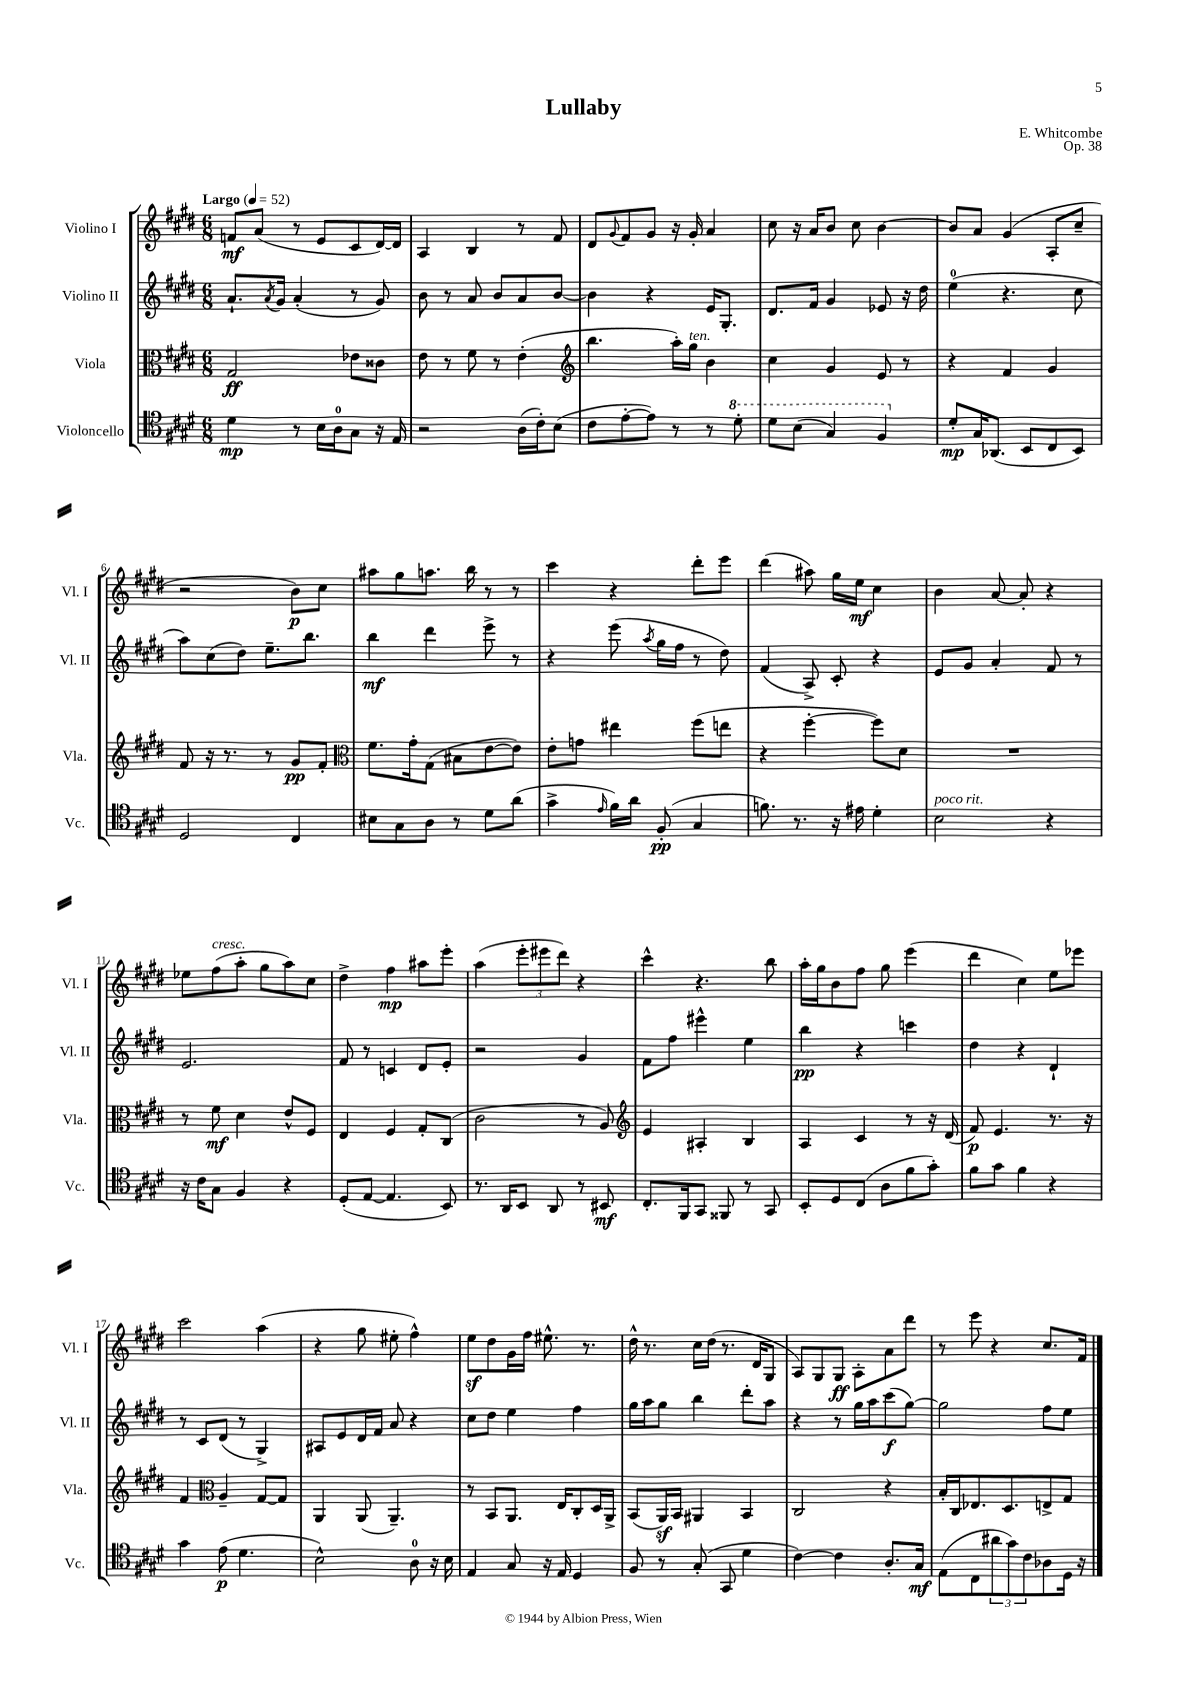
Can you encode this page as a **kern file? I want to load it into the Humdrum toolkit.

**kern	**dynam	**kern	**dynam	**kern	**dynam	**kern	**dynam
*part4	*part4	*part3	*part3	*part2	*part2	*part1	*part1
*staff4	*staff4	*staff3	*staff3	*staff2	*staff2	*staff1	*staff1
*I"Violoncello	*	*I"Viola	*	*I"Violino II	*	*I"Violino I	*
*I'Vc.	*	*I'Vla.	*	*I'Vl. II	*	*I'Vl. I	*
*clefC4	*	*clefC3	*	*clefG2	*	*clefG2	*
*k[f#c#g#d#]	*	*k[f#c#g#d#]	*	*k[f#c#g#d#]	*	*k[f#c#g#d#]	*
*M6/8	*	*M6/8	*	*M6/8	*	*M6/8	*
*MM52	*	*MM52	*	*MM52	*	*MM52	*
=1	=1	=1	=1	=1	=1	=1	=1
!	!	!	!	!	!	!LO:TX:a:B:t=Largo	!
4d#\	mp	2G#/	ff	8.a`/L	.	8fn/L	mf
.	.	.	.	.	.	(8a/J	.
.	.	.	.	8qa/	.	.	.
.	.	.	.	16g#/Jk	.	.	.
8r	.	.	.	(4a'/	.	8r	.
16B\LL	.	.	.	.	.	8e/L	.
16A\J	.	.	.	.	.	.	.
8G#\J	.	8e-X\L	.	8r	.	8c#/	.
16r	.	8c##X\J	.	8g#/)	.	[16d#/L)	.
16E/	.	.	.	.	.	16d#/JJ]	.
=2	=2	=2	=2	=2	=2	=2	=2
2r	.	8e\	.	8b\	.	4A/	.
.	.	8r	.	8r	.	.	.
.	.	8f#\	.	8a/	.	4B/	.
.	.	8r	.	8b/L	.	.	.
(16A\LL	.	(4e'\	.	8a/	.	8r	.
16c#'\J)	.	.	.	.	.	.	.
(8B\J	.	.	.	[8b/J	.	8f#/	.
=3	=3	=3	=3	=3	=3	=3	=3
*	*	*clefG2	*	*	*	*	*
8c#\L	.	4.bb\	.	4b\]	.	8d#/L	.
.	.	.	.	.	.	8qqg#/	.
[8e'\	.	.	.	.	.	8f#/	.
8e\J])	.	.	.	4r	.	8g#/J	.
8r	.	16aa'\LL)	.	.	.	16r	.
!	!	!LO:TX:a:i:t=ten.	!	!	!	!	!
.	.	16gg#\JJ	.	.	.	16g#'/	.
8r	.	4b\	.	16e/KL	.	4a/	.
.	.	.	.	8.G#'/J	.	.	.
*8va	*	*	*	*	*	*	*
8dd#'\	.	.	.	.	.	.	.
=4	=4	=4	=4	=4	=4	=4	=4
8dd#\L	.	4cc#\	.	8.d#/L	.	8cc#\	.
(8b\J	.	.	.	.	.	16r	.
.	.	.	.	16f#/Jk	.	16a/KL	.
4g#/)	.	4g#/	.	4g#/	.	8b/J	.
.	.	.	.	.	.	8cc#\	.
4f#/	.	8e/	.	8e-X/	.	[4b\	.
.	.	8r	.	16r	.	.	.
.	.	.	.	16dd#\	.	.	.
=5	=5	=5	=5	=5	=5	=5	=5
*X8va	*	*	*	*	*	*	*
8d#'/L	mp	4r	.	(4ee\	.	8b/L]	.
16G#/K	.	.	.	.	.	8a/J	.
(8.AA-X/J	.	.	.	.	.	.	.
.	.	4f#/	.	4.r	.	(4g#/	.
8BB/L	.	.	.	.	.	.	.
8C#/	.	4g#/	.	.	.	8A'/L	.
8BB/J)	.	.	.	8cc#\	.	8cc#~/J	.
!!LO:LB:g=z
=6	=6	=6	=6	=6	=6	=6	=6
2D#/	.	8f#/	.	8aa\L)	.	2r	.
.	.	16r	.	(8cc#\	.	.	.
.	.	8.r	.	.	.	.	.
.	.	.	.	8dd#\J)	.	.	.
.	.	8r	.	8.ee~\L	.	.	.
4C#/	.	8g#/L	pp	.	.	8b\L)	p
.	.	.	.	8.bb\J	.	.	.
.	.	8f#'/J	.	.	.	8cc#\J	.
=7	=7	=7	=7	=7	=7	=7	=7
*	*	*clefC3	*	*	*	*	*
8B#X\L	.	8.f#\L	.	4bb\	mf	8aa#X\L	.
8G#\	.	.	.	.	.	8gg#\	.
.	.	16g#'\k	.	.	.	.	.
8A\J	.	(8G#\J	.	4ddd#\	.	8.aan\J	.
8r	.	8B#X\L	.	.	.	.	.
.	.	.	.	.	.	16bb\	.
8d#\L	.	[8e\	.	8eee^\	.	8r	.
(8a\J	.	8e\J])	.	8r	.	8r	.
=8	=8	=8	=8	=8	=8	=8	=8
4g#^\	.	8e'\L	.	4r	.	4ccc#\	.
.	.	8gn\J	.	.	.	.	.
16qqe/	.	.	.	.	.	.	.
16f#\LL)	.	4ee#X\	.	(8eee\	.	4r	.
16a\JJ	.	.	.	.	.	.	.
.	.	.	.	8qaa/	.	.	.
(8F#'/	pp	.	.	16gg#\LL	.	.	.
.	.	.	.	16ff#\JJ	.	.	.
4G#/	.	(8ff#\L	.	8r	.	8ddd#'\L	.
.	.	8een\J	.	8dd#\)	.	8eee\J	.
=9	=9	=9	=9	=9	=9	=9	=9
8.fn\)	.	4r	.	(4f#/	.	(4ddd#\	.
8.r	.	.	.	.	.	.	.
.	.	[4ff#'\	.	8A^/)	.	8aa#X\)	.
16r	.	.	.	8c#'/	.	16gg#\LL	.
16e#X\	.	.	.	.	.	16ee\JJ	mf
4d#'\	.	8ff#\L])	.	4r	.	4cc#\	.
.	.	8d#\J	.	.	.	.	.
=10	=10	=10	=10	=10	=10	=10	=10
!LO:TX:a:i:t=poco rit.	!	!	!	!	!	!	!
2B\	.	2.r	.	8e/L	.	4b\	.
.	.	.	.	8g#/J	.	.	.
.	.	.	.	4a'/	.	[8a/	.
.	.	.	.	.	.	8a'/]	.
4r	.	.	.	8f#/	.	4r	.
.	.	.	.	8r	.	.	.
!!LO:LB:g=z
=11	=11	=11	=11	=11	=11	=11	=11
16r	.	8r	.	2.e/	.	8ee-X\L	.
16c#\KL	.	.	.	.	.	.	.
!	!	!	!	!	!	!LO:TX:a:i:t=cresc.	!
8G#\J	.	8f#\	mf	.	.	(8ff#\	.
4F#/	.	4d#\	.	.	.	8aa'\J	.
.	.	.	.	.	.	8gg#\L	.
4r	.	8e^^/L	.	.	.	8aa\)	.
.	.	8F#/J	.	.	.	8cc#\J	.
=12	=12	=12	=12	=12	=12	=12	=12
(8D#'/L	.	4E/	.	8f#/	.	4dd#^\	.
[8E/J	.	.	.	8r	.	.	.
4.E/]	.	4F#/	.	4cn/	.	4ff#\	mp
.	.	8G#'/L	.	8d#/L	.	8aa#X\L	.
8BB/)	.	(8C#/J	.	8e'/J	.	8eee'\J	.
=13	=13	=13	=13	=13	=13	=13	=13
8.r	.	2c#\	.	2r	.	(4aa\	.
16AA/KL	.	.	.	.	.	.	.
8BB/J	.	.	.	.	.	12eee'\L	.
.	.	.	.	.	.	12eee#X\	.
8AA/	.	.	.	.	.	.	.
.	.	.	.	.	.	12ddd#\J)	.
8r	.	8r	.	4g#/	.	4r	.
8BB#X/	mf	8A/)	.	.	.	.	.
=14	=14	=14	=14	=14	=14	=14	=14
*	*	*clefG2	*	*	*	*	*
8.C#'/L	.	4e/	.	8f#\L	.	4ccc#^^\	.
.	.	.	.	8ff#\J	.	.	.
16FF#/k	.	.	.	.	.	.	.
8GG#/J	.	4A#X'/	.	4eee#X^^\	.	4.r	.
8FF##X/	.	.	.	.	.	.	.
8r	.	4B/	.	4ee\	.	.	.
8GG#/	.	.	.	.	.	8bb\	.
=15	=15	=15	=15	=15	=15	=15	=15
8BB'/L	.	4A/	.	4bb\	pp	16aa'\LL	.
.	.	.	.	.	.	16gg#\J	.
8D#/	.	.	.	.	.	8b\	.
(8C#/J	.	4c#/	.	4r	.	8ff#\J	.
8A\L	.	.	.	.	.	8gg#\	.
8f#\	.	8r	.	4cccn\	.	(4eee\	.
8g#'\J)	.	16r	.	.	.	.	.
.	.	(16d#/	.	.	.	.	.
=16	=16	=16	=16	=16	=16	=16	=16
8f#\L	.	8f#/)	p	4dd#\	.	4ddd#\	.
8g#\J	.	4.e/	.	.	.	.	.
4f#\	.	.	.	4r	.	4cc#\)	.
4r	.	8.r	.	4d#`/	.	8ee\L	.
.	.	.	.	.	.	8eee-X\J	.
.	.	16r	.	.	.	.	.
!!LO:LB:g=z
=17	=17	=17	=17	=17	=17	=17	=17
4g#\	.	4f#/	.	8r	.	2ccc#\	.
.	.	.	.	8c#/L	.	.	.
*	*	*clefC3	*	*	*	*	*
(8e\	p	4A~/	.	(8d#/J	.	.	.
4.d#\	.	.	.	8r	.	.	.
.	.	[8G#/L	.	4G#^/)	.	(4aa\	.
.	.	8G#/J]	.	.	.	.	.
=18	=18	=18	=18	=18	=18	=18	=18
2B^^\)	.	4AA/	.	8A#X/L	.	4r	.
.	.	.	.	8e/	.	.	.
.	.	(8AA/	.	16d#/L	.	8gg#\	.
.	.	.	.	16f#/JJ	.	.	.
.	.	4.AA~/)	.	8a/	.	8ee#X'\	.
8A\	.	.	.	4r	.	4ff#^^\)	.
16r	.	.	.	.	.	.	.
16B\	.	.	.	.	.	.	.
=19	=19	=19	=19	=19	=19	=19	=19
4E/	.	8r	.	8cc#\L	.	8eez\L	.
.	.	8BB/L	.	8dd#\J	.	8dd#\	.
8G#/	.	8.AA/J	.	4ee\	.	16g#\L	.
.	.	.	.	.	.	16ff#\JJ	.
16r	.	.	.	.	.	8.ee#X^^\	.
16E/	.	16E/KL	.	.	.	.	.
4D#/	.	8C#'/	.	4ff#\	.	.	.
.	.	.	.	.	.	8.r	.
.	.	16D#/L	.	.	.	.	.
.	.	16AA^/JJ	.	.	.	.	.
=20	=20	=20	=20	=20	=20	=20	=20
8F#/	.	(8BB/L	.	16gg#\LL	.	16dd#^^\	.
.	.	.	.	16aa\J	.	8.r	.
8r	.	16AAz/L)	.	8gg#\J	.	.	.
.	.	16BB/JJ	.	.	.	.	.
(8G#'/	.	4AA#X/	.	4bb\	.	16cc#\LL	.
.	.	.	.	.	.	(16dd#\JJ	.
8GG#/	.	.	.	.	.	8.r	.
4d#\	.	4BB/	.	8ddd#'\L	.	.	.
.	.	.	.	.	.	16d#/KL	.
.	.	.	.	8aa\J	.	8G#/J	.
=21	=21	=21	=21	=21	=21	=21	=21
[4c#\)	.	2C#/	.	4r	.	8A/L)	.
.	.	.	.	.	.	8G#/	.
4c#\]	.	.	.	8r	.	8G#/J	ff
.	.	.	.	16gg#\LL	.	8A'\L	.
.	.	.	.	16aa\J	.	.	.
8.A'/L	.	4r	.	(8ccc#\	f	8a\	.
.	.	.	.	[8gg#\J)	.	8ddd#\J	.
16G#/Jk	mf	.	.	.	.	.	.
=22	=22	=22	=22	=22	=22	=22	=22
(8E\L	.	16B'/LL	.	2gg#\]	.	8r	.
.	.	16C#/J	.	.	.	.	.
8C#\	.	8.E-X/	.	.	.	8eee\	.
12a#X\	.	.	.	.	.	4r	.
.	.	8.D#/	.	.	.	.	.
12g#\)	.	.	.	.	.	.	.
12c#\	.	.	.	.	.	.	.
8A-X\	.	8En^/	.	8ff#\L	.	8.cc#/L	.
16D#\Jk	.	8G#/J	.	8ee\J	.	.	.
16r	.	.	.	.	.	16f#/Jk	.
==	==	==	==	==	==	==	==
*-	*-	*-	*-	*-	*-	*-	*-
